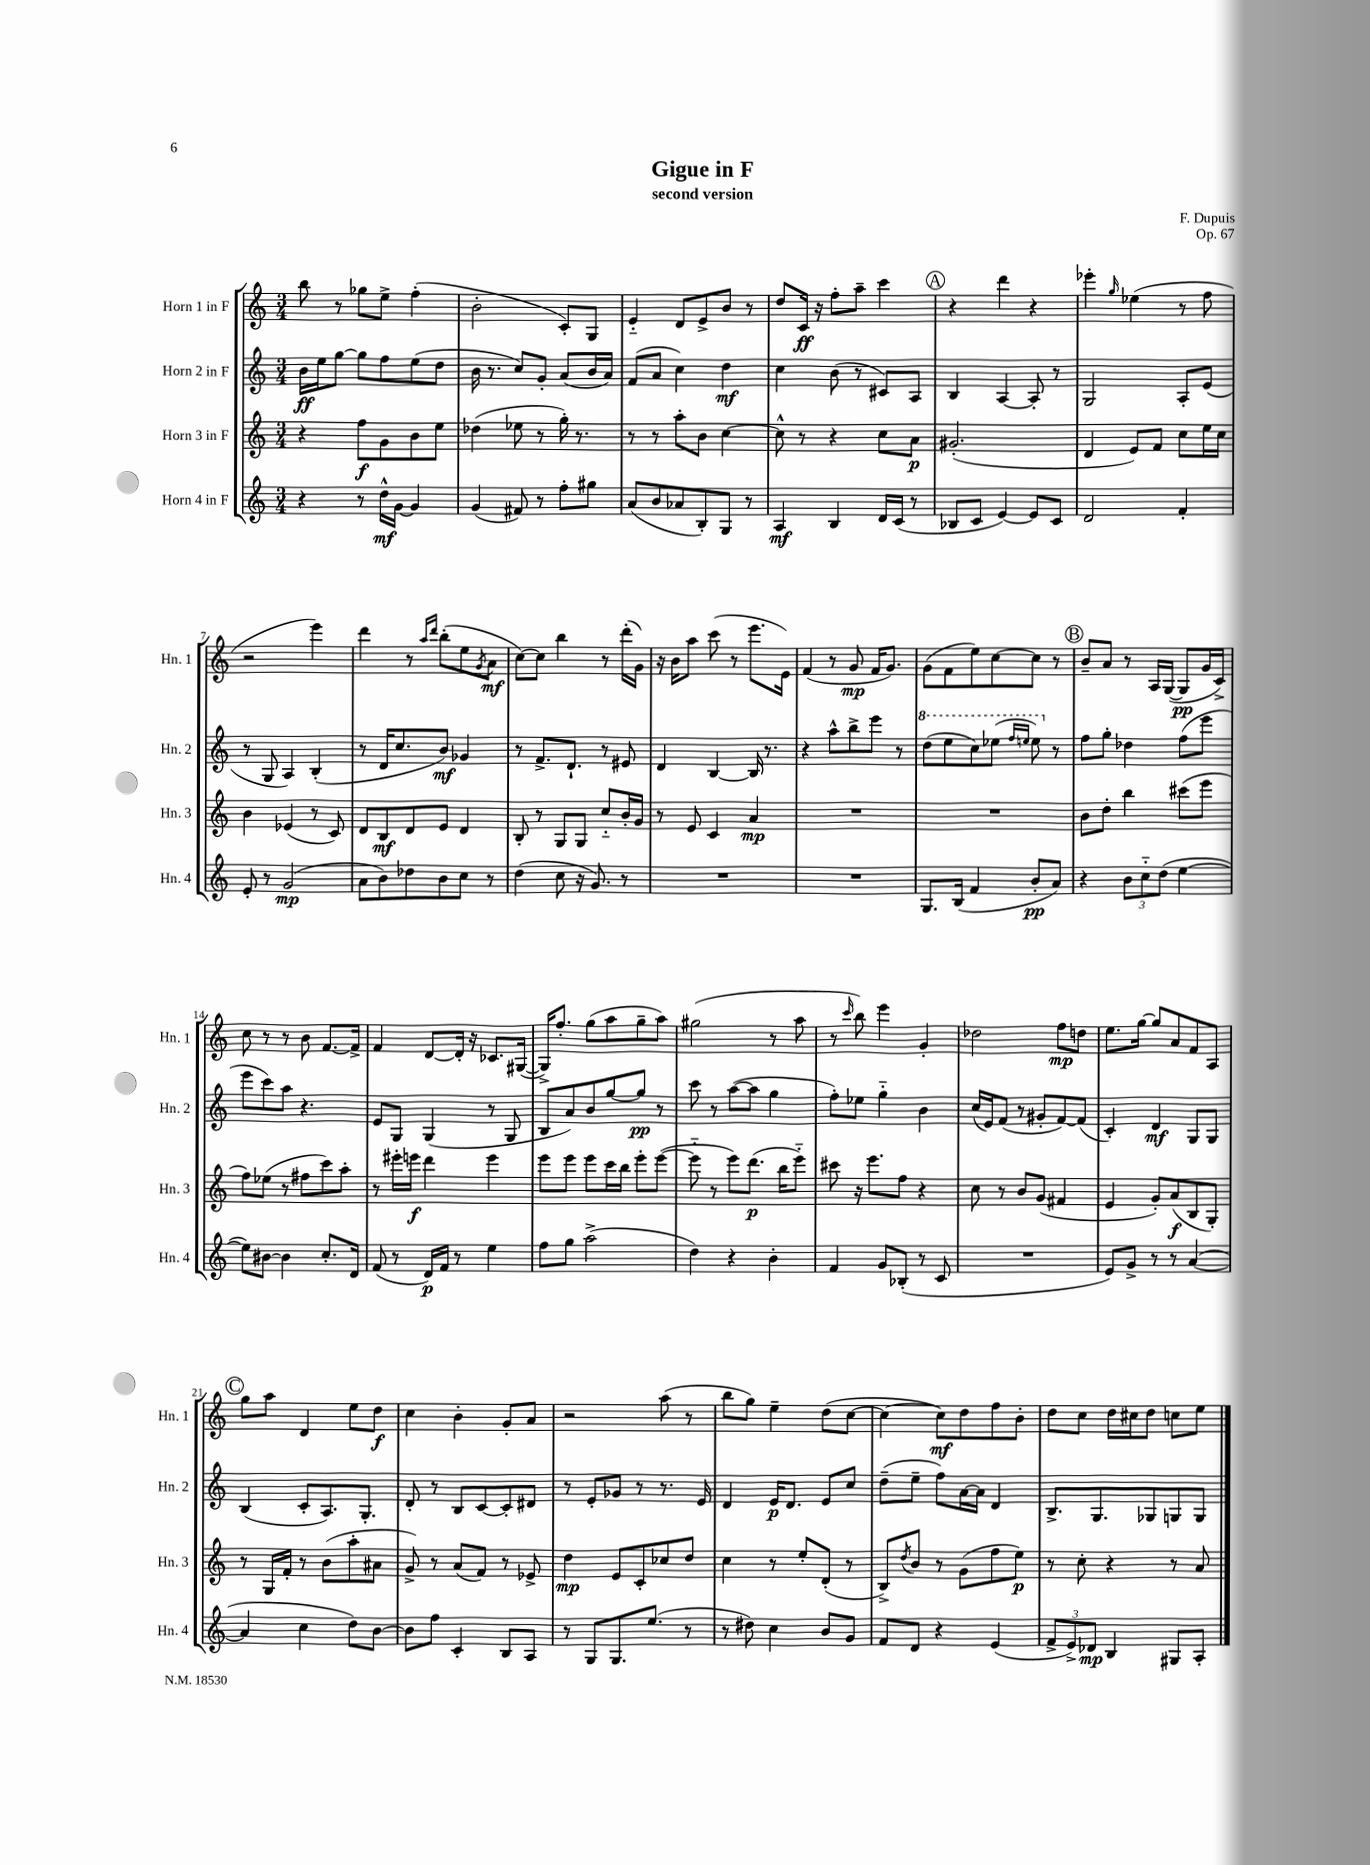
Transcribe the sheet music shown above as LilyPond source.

\header { title = "Gigue in F" composer = "F. Dupuis" subtitle = "second version" opus = "Op. 67" }
<<
\new StaffGroup <<
\new Staff = "s0" \with { instrumentName = "Horn 1 in F" shortInstrumentName = "Hn. 1" } {
    \clef treble \key c \major \numericTimeSignature \time 3/4
    b''8 r8 ges''8 e''8-> f''4-.( |
    b'2-. c'8-.) g8 |
    e'4-_ d'8 e'8-> b'8 r8 |
    d''8 c'16\ff r16 f''8-. a''8-- c'''4 |
    \mark \markup { \circle "A" } r4 d'''4 r4 |
    ees'''4-. \grace { g''16 } ees''4( r8 f''8 |
    r2 e'''4) |
    d'''4 r8 \grace { a''16 d'''16 } b''8-.( e''8 \acciaccatura { g'8 } a'8\mf |
    c''8~) c''8 b''4 r8 d'''16-.( g'16) |
    r16 b'16 a''8 c'''8( r8 e'''8. e'16) |
    f'4( r8 g'8\mp f'16 g'8.) |
    g'8( f'8 e''8) c''8~ c''8 r8 |
    \mark \markup { \circle "B" } b'8-- a'8 r8 a16 g16~( g8\pp g'16 c'16->) |
    c''8 r8 r8 b'8 f'8.~ f'16-> |
    f'4 d'8~ d'16-. r16 ces'8. gis16~( |
    gis16->) f''8.-. g''8( a''8 g''8-- a''8) |
    gis''2( r8 a''8 |
    r8 \grace { c'''16 } b''8) e'''4 g'4-. |
    des''2 f''8\mp d''8 |
    e''8. g''16~ g''8 a'8 f'8 a8 |
    \mark \markup { \circle "C" } g''8 a''8 d'4 e''8 d''8\f |
    c''4 b'4-. g'8-. a'8 |
    r2 a''8( r8 |
    b''8 g''8) e''4-- d''8( c''8~ |
    c''4~ c''8\mf) d''8 f''8 b'8-. |
    d''8 c''8 d''16 cis''16 d''8 c''8 e''8 \bar "|." |
}
\new Staff = "s1" \with { instrumentName = "Horn 2 in F" shortInstrumentName = "Hn. 2" } {
    \clef treble \key c \major \numericTimeSignature \time 3/4
    b'16\ff e''16 g''8~ g''8 f''8 e''8( d''8 |
    b'16 r8. c''8) g'8-. a'8( b'16 a'16) |
    f'8( a'8 c''4) d''4\mf |
    c''4 b'8( r8 cis'8) a8 |
    \mark \markup { \circle "A" } b4 a4~ a8-. r8 |
    g2 a8-. e'8( |
    r8 g8 a4) b4-.( |
    r8 d'16 c''8. b'8\mf) ges'4 |
    r8 f'8.-> d'8.-! r8 eis'8 |
    d'4 b4~ b16 r8. |
    r4 a''8-^ b''8-> e'''8 r8 |
    \ottava #1 d'''8( e'''8 c'''8) ees'''8( \grace { f'''16 e'''16 } e'''8) \ottava #0 r8 |
    \mark \markup { \circle "B" } f''8 g''8-. des''4 f''8( e'''8 |
    e'''8 c'''8) a''8 r4. |
    e'8 g8 g4( r8 g8 |
    b8 a'8) b'8 g''8~ g''8\pp r8 |
    c'''8 r8 a''8~( a''8 g''4 |
    f''8-.) ees''8 g''4-_ b'4 |
    c''16( e'16) f'8( r8 gis'8-. f'8~) f'8( |
    c'4-.) d'4\mf g8 g8 |
    \mark \markup { \circle "C" } b4( c'8-. a8.) g8.-. |
    d'8-. r8 b8 c'8~ c'8-. dis'8 |
    r8 e'8-. ges'8 r8 r8. e'16 |
    d'4 e'16\p d'8. e'8 c''8 |
    d''8--( e''8-- f''8) a'16~ a'16 d'4 |
    b8.-> g8. ges8 g8 g8 \bar "|." |
}
\new Staff = "s2" \with { instrumentName = "Horn 3 in F" shortInstrumentName = "Hn. 3" } {
    \clef treble \key c \major \numericTimeSignature \time 3/4
    r4 f''8\f g'8 b'8 e''8 |
    des''4( ees''8 r8 g''16-.) r8. |
    r8 r8 a''8-. b'8 c''4~ |
    c''8-^ r8 r4 c''8 a'8\p |
    \mark \markup { \circle "A" } gis'2.-.( |
    d'4 e'8) f'8 c''8 e''16 c''16 |
    b'4 ees'4( r8 c'8) |
    d'8 b8\mf d'8 e'8 d'4 |
    b8-. r8 g8 g8 c''8-_ b'16-. g'16 |
    r8 e'8 c'4 a'4\mp |
    R2. |
    R2. |
    \mark \markup { \circle "B" } b'8 d''8-. b''4 cis'''8( e'''8 |
    f''8) ees''8( r8 fis''8 c'''8) a''8-. |
    r8 eis'''16-. e'''16\f d'''4 e'''4 |
    e'''8 e'''8 e'''8 c'''16 b''16 e'''8-. e'''8~( |
    e'''8-_ r8 e'''8) d'''8.\p( b''16 e'''8-_) |
    cis'''8 r16 e'''8. f''8 r4 |
    c''8 r8 b'8 g'8( fis'4 |
    e'4 g'8-.) a'8\f( b8 g8-.) |
    \mark \markup { \circle "C" } r8 g16 f'16-. r8 b'8( a''8-. ais'8 |
    g'8->) r8 a'8( f'8) r8 ees'8-> |
    d''4\mp e'8 c'8-. ces''8 d''8 |
    c''4 r8 e''8-. d'8-.( r8 |
    b8->) \acciaccatura { d''8 } b'8 r8 g'8( f''8 e''8\p) |
    r8 c''8-. r4 r8 a'8 \bar "|." |
}
\new Staff = "s3" \with { instrumentName = "Horn 4 in F" shortInstrumentName = "Hn. 4" } {
    \clef treble \key c \major \numericTimeSignature \time 3/4
    r4 r8 d''16-^\mf g'16~ g'4 |
    g'4( fis'8) r8 f''8-. gis''8 |
    a'8( b'8 aes'8 b8-.) g8 r8 |
    a4\mf b4 d'16 c'16( r8 |
    \mark \markup { \circle "A" } bes8 c'8 e'4~) e'8 c'8 |
    d'2 f'4-. |
    e'8-. r8 g'2\mp( |
    a'8 b'8) des''8 b'8 c''8 r8 |
    d''4( c''8 r16 g'8.) r8 |
    R2. |
    R2. |
    g8. b16( f'4 b'8-.\pp a'8) |
    \mark \markup { \circle "B" } r4 \tuplet 3/2 { b'8 c''8-_ d''8( } e''4~ |
    e''8) bis'8~ bis'4 c''8.-. d'16 |
    f'8( r8 d'16\p) f'16 r8 e''4 |
    f''8 g''8 a''2->( |
    d''4) r4 b'4-. |
    f'4 g'8 bes8-.( r8 c'8 |
    R2. |
    e'8) g'8-> r8 r8 a'4~( |
    \mark \markup { \circle "C" } a'4 c''4 d''8) b'8~ |
    b'8 f''8 c'4-. b8 a8 |
    r8 g8 g8. e''8.( r8 |
    r8 dis''8) c''4 b'8 g'8 |
    f'8 d'8 r4 e'4( |
    \tuplet 3/2 { f'8-> e'8->) des'8\mp } b4 gis8 a8-. \bar "|." |
}
>>
>>
